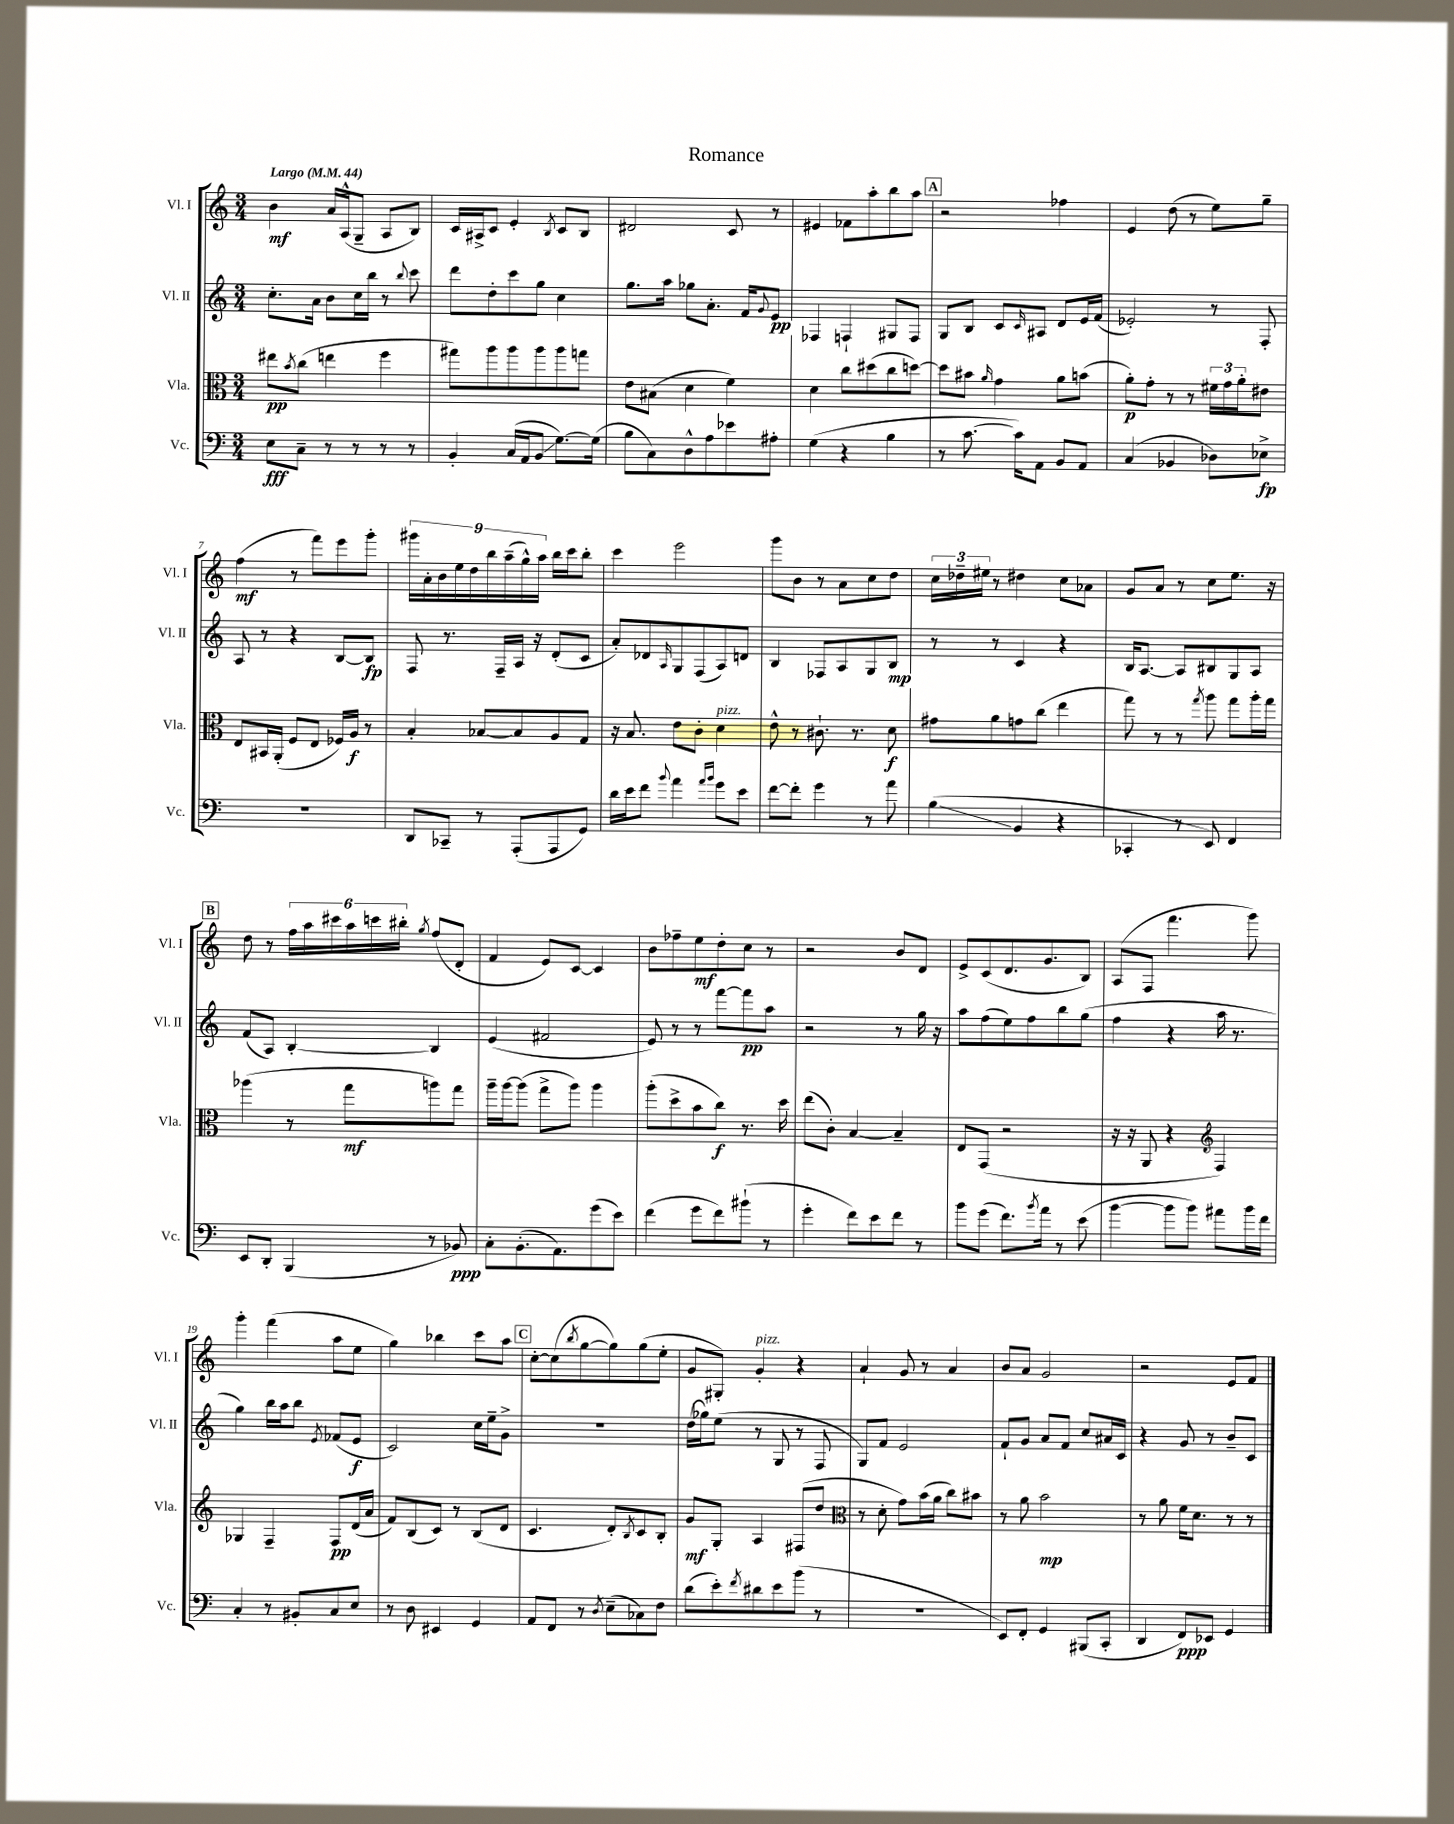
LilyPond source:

\header { title = "Romance" }
<<
\new StaffGroup <<
\new Staff = "s0" \with { instrumentName = "Vl. I" shortInstrumentName = "Vl. I" } {
    \clef treble \key c \major \numericTimeSignature \time 3/4 \tempo "Largo" 4 = 44
    b'4\mf a'16 a16-^( g8-- a8 b8) |
    c'16 ais16-> c'8 e'4-. \acciaccatura { b8 } c'8 b8 |
    dis'2 c'8 r8 |
    eis'4 fes'8 a''8-. b''8 a''8 |
    \mark \markup { \box "A" } r2 fes''4 |
    e'4 d''8( r8 e''8) g''8-- |
    f''4\mf( r8 f'''8) e'''8 g'''8-. |
    \tuplet 9/8 { gis'''16 a'16-. b'16 e''16 d''16 b''16 a''16--( g''16-^) a''16 } b''16 c'''16 b''8-. |
    c'''4 e'''2 |
    g'''8 b'8 r8 a'8 c''8 d''8 |
    \tuplet 3/2 { c''16 des''16-- eis''16 } r8 dis''4 c''8 aes'8 |
    g'8 a'8 r8 c''8 e''8. r16 |
    \mark \markup { \box "B" } d''8 r8 \tuplet 6/4 { f''16 a''16 cis'''16 a''16 c'''16 bis''16-. } \acciaccatura { g''8 } f''8( d'8-. |
    f'4 e'8) c'8~ c'4 |
    b'8 fes''8-- e''8\mf d''8-. c''8 r8 |
    r2 b'8 d'8 |
    e'8-> c'8( d'8. g'8. b8) |
    a8( f8 f'''4. g'''8) |
    g'''4-. f'''4( a''8 e''8 |
    g''4) bes''4 c'''8 a''8 |
    \mark \markup { \box "C" } c''8~-. c''8( \acciaccatura { b''8 } g''8~ g''8) g''8( e''8-. |
    g'8 gis8-.) g'4-.^\markup { \italic "pizz." } r4 |
    a'4-! g'8 r8 a'4 |
    b'8 a'8 g'2 |
    r2 e'8 f'8 \bar "|." |
}
\new Staff = "s1" \with { instrumentName = "Vl. II" shortInstrumentName = "Vl. II" } {
    \clef treble \key c \major \numericTimeSignature \time 3/4
    c''8.-. a'16 b'8 c''16 b''16 r8 \appoggiatura { b''8 } c'''8 |
    d'''8 d''8-. c'''8 g''8 c''4 |
    g''8. a''16 ges''8 a'8.-. f'16 \appoggiatura { g'8 } e'8\pp |
    fes4 f4-! gis8 f8 |
    \mark \markup { \box "A" } g8 b8 c'8 \grace { c'16 } ais8 d'8 e'16 f'16( |
    ees'2-.) r8 f8-. |
    a8 r8 r4 b8~ b8\fp |
    f8 r8. f16-- a16 r16 d'8-.( c'8 |
    a'8-.) des'8 \grace { a16 } g8 f8( a8) d'8 |
    b4 fes8 a8 g8 b8\mp |
    r8 r8 c'4 r4 |
    b16 a8.~ a8 bis8 g8 a8 |
    \mark \markup { \box "B" } f'8( a8) b4~-. b4 |
    e'4( fis'2 |
    e'8) r8 r8 f'''8~ f'''8\pp a''8 |
    r2 r8 g''16 r16 |
    a''8 f''8( e''8) f''8 b''8 g''8( |
    f''4 r4 a''16 r8. |
    g''4) b''16 a''16 b''8 \acciaccatura { e'8 } fes'8( e'8\f |
    c'2) c''16 e''16-- g'8-> |
    \mark \markup { \box "C" } R2. |
    d''16( ges''16) e''8( r8 g8 r8 f8 |
    g8) f'8 e'2 |
    f'8-! g'8 a'8 f'8 c''8 ais'16 c'16 |
    r4 g'8 r8 b'8-- c'8 \bar "|." |
}
\new Staff = "s2" \with { instrumentName = "Vla." shortInstrumentName = "Vla." } {
    \clef alto \key c \major \numericTimeSignature \time 3/4
    eis''8\pp \acciaccatura { b'8 } c''8( e''4 f''4 |
    gis''8) a''8 a''8 a''8 a''8 g''8 |
    e'8 bis8( d'4 f'4) |
    d'4 c''8 dis''8( c''8 d''8~) |
    \mark \markup { \box "A" } d''8 bis'8 \grace { a'16 } g'4 a'8 b'8( |
    a'8-.\p) g'8-. r8 r8 \tuplet 3/2 { fis'16 g'16 a'16-. } eis'8 |
    e8 bis,16 a,16-.( f8 e8 fes16) a16\f r8 |
    b4-. bes8~ bes8 a8 g8 |
    r16 b8. e'8 c'8-. d'4^\markup { \italic "pizz." } |
    e'8-^ r8 cis'8.-! r8. d'8\f |
    gis'8 a'8 g'8 c''8( e''4 |
    g''8) r8 r8 \acciaccatura { g''8 } a''8 g''8 a''16-. g''16 |
    \mark \markup { \box "B" } aes''4( r8 g''8\mf a''8) g''8 |
    a''16-- a''16~ a''8( g''8-> a''8) a''4 |
    a''8-.( d''8-> b'8 c''8\f) r8. d''16 |
    e''8( c'8-.) b4~ b4-- |
    e8 g,8( r2 |
    r16 r16 a,8 r4 \clef treble f4) |
    ges4 f4-- f8\pp d'16( a'16 |
    f'8) b8( c'8) r8 b8( d'8 |
    \mark \markup { \box "C" } c'4. d'8-.) \acciaccatura { b8 } c'8 b8-. |
    g'8\mf g8-. a4 fis8( d''8 |
    \clef alto r8 d'8-. g'8) b'16( a'16 c''8) bis'8 |
    r8 a'8 b'2\mp |
    r8 a'8 f'16 d'8. r8 r8 \bar "|." |
}
\new Staff = "s3" \with { instrumentName = "Vc." shortInstrumentName = "Vc." } {
    \clef bass \key c \major \numericTimeSignature \time 3/4
    e8\fff c8-- r8 r8 r8 r8 |
    b,4-. c16( a,16 b,8\glissando g8.~) g16( |
    b8 c8) d8-^ a8 ees'8 ais8-. |
    g4( r4 b4 |
    \mark \markup { \box "A" } r8 c'8.~ c'16) a,8 b,8 a,8 |
    c4( bes,4 des8) ees8->\fp |
    R2. |
    d,8 ces,8-- r8 a,,8-.( a,,8 g,8) |
    d'16 e'16 f'8 \appoggiatura { b'8 } a'4 \grace { a'16 b'16 } g'8 e'8 |
    f'8~ f'8-. g'4 r8 a'8 |
    b4\glissando( b,4 r4 |
    ces,4-. r8 e,8) f,4 |
    \mark \markup { \box "B" } e,8 d,8-. b,,4( r8 bes,8\ppp) |
    c8-. b,8.-.( a,8.) g'8( e'8) |
    f'4( g'8 f'8) bis'8-!( r8 |
    g'4-. f'8) e'8 f'8 r8 |
    b'8 g'8( f'8.) \acciaccatura { b'8 } a'16 r8 e'8( |
    b'4~ b'8 b'8) ais'8 b'16 f'16 |
    c4-. r8 bis,8-. c8 e8 |
    r8 d8 eis,4 g,4 |
    \mark \markup { \box "C" } a,8 f,8 r8 \acciaccatura { d8 } e8--( ces8) f8 |
    d'8( e'8-.) \acciaccatura { f'8 } dis'8 e'8 b'8( r8 |
    R2. |
    e,8) f,8-. g,4 bis,,8( c,8-. |
    d,4 f,8\ppp) ees,8 g,4 \bar "|." |
}
>>
>>
